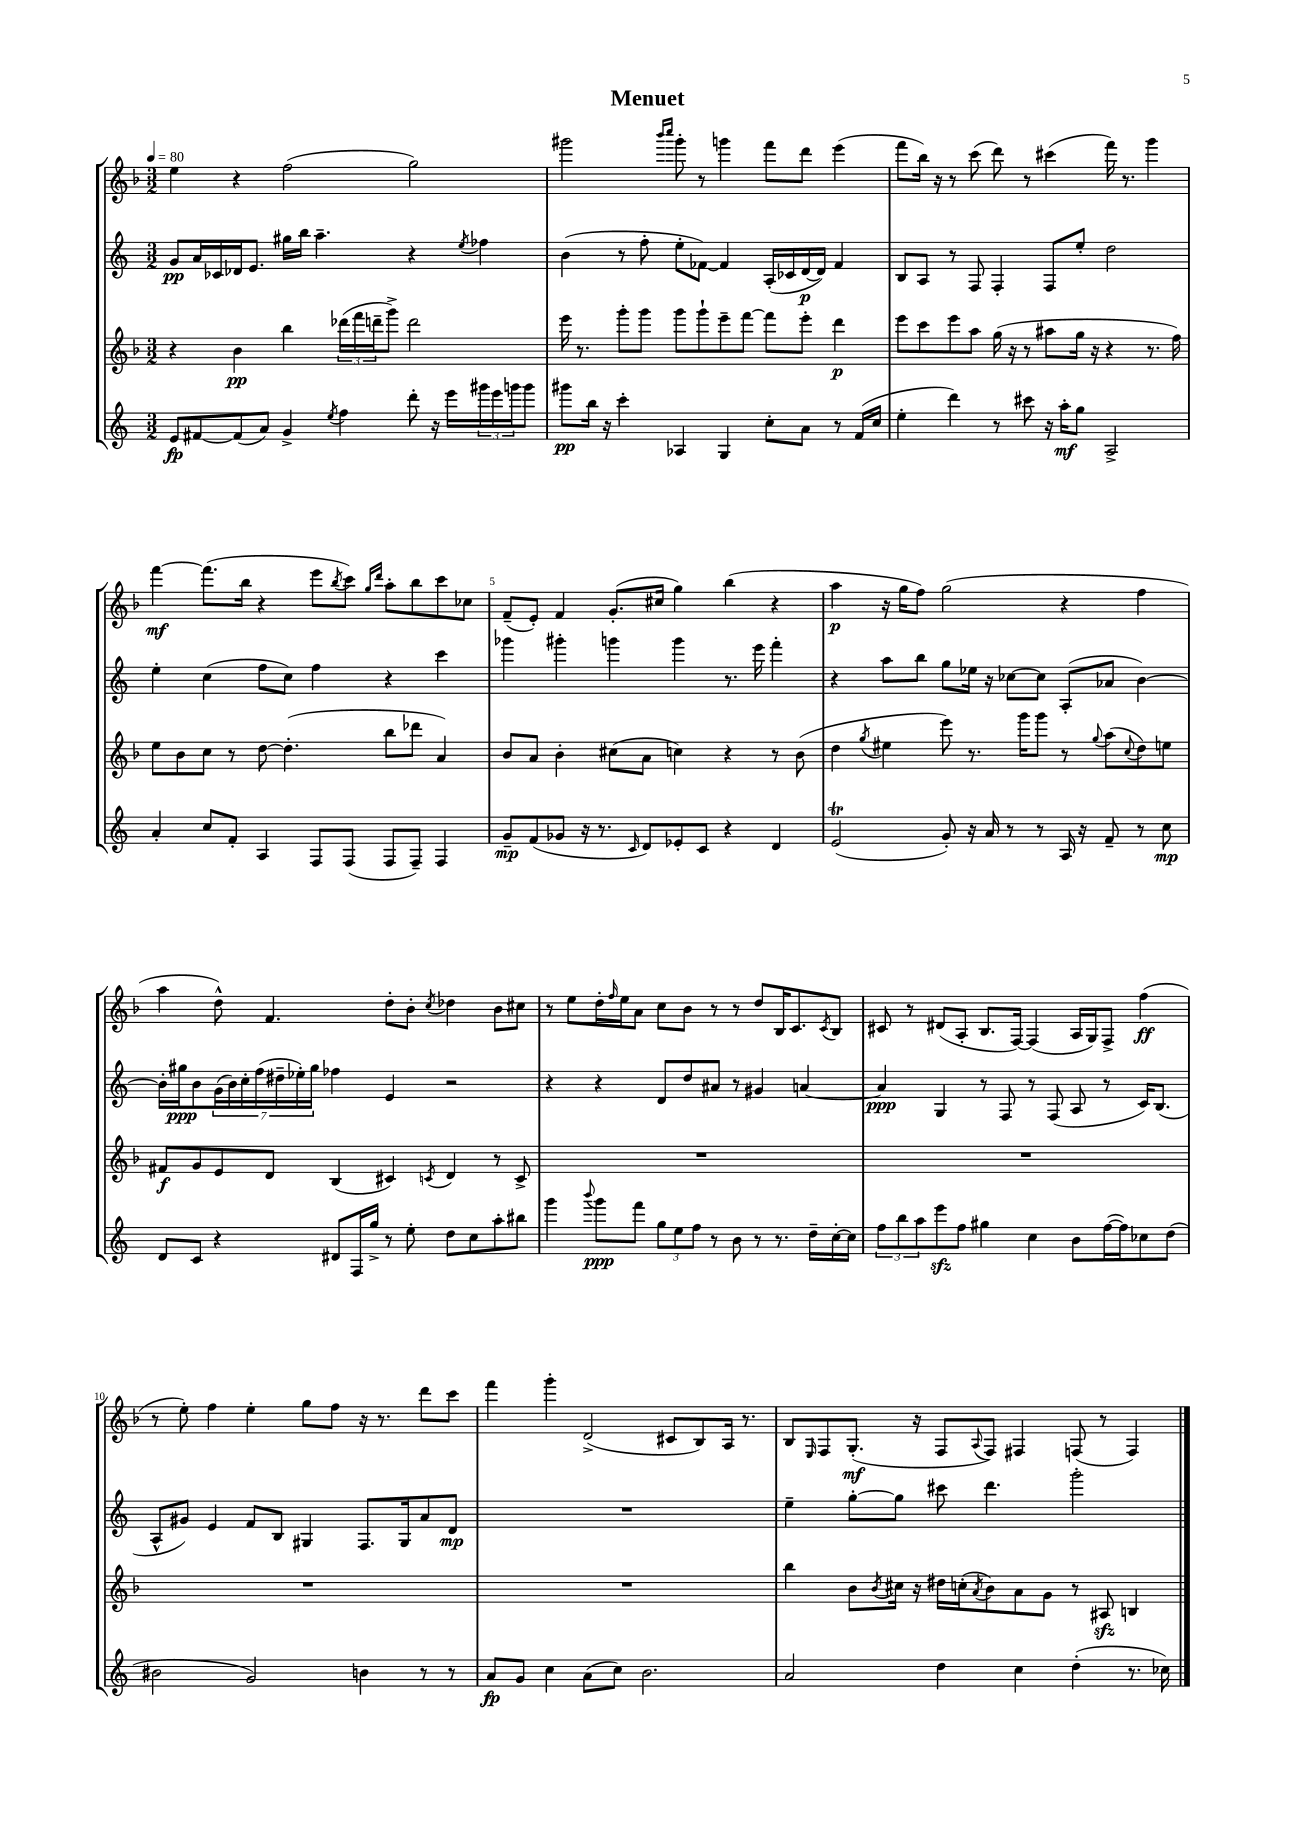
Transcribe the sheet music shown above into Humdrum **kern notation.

**kern	**kern	**kern	**kern
*staff4	*staff3	*staff2	*staff1
*clefG2	*clefG2	*clefG2	*clefG2
*k[]	*k[b-]	*k[]	*k[b-]
*M3/2	*M3/2	*M3/2	*M3/2
*MM80	*MM80	*MM80	*MM80
8e	4r	8g	4ee
[8f#	.	16a	.
.	.	16c-	.
(8f#]	4b-	16d-	4r
.	.	8.e	.
8a)	.	.	.
4g^	4bb-	16gg#	(2ff
.	.	16bb	.
.	.	4.aa~	.
8qee	.	.	.
4ff	(24ddd-	.	.
.	24fff	.	.
.	24ddd~	.	.
.	8ggg^)	.	.
8ddd'	2ddd	4r	2gg)
16r	.	.	.
16eee	.	.	.
.	.	8qee	.
24ggg#	.	4ff-	.
24eee	.	.	.
24ggg	.	.	.
8ggg	.	.	.
=	=	=	=
8ggg#	16eee	(4b	2ggg#
.	8.r	.	.
16bb	.	.	.
16r	.	.	.
4ccc'	8ggg'	8r	.
.	8ggg	8ff'	.
.	.	.	16qqbbb-
.	.	.	16qqcccc
4A-	8ggg	8ee'	8ggg#'
.	8ggg`	[8f-)	8r
4G	8eee~	4f-]	4ggg
.	[8fff	.	.
8cc'	8fff]	(16A'	8fff
.	.	16c-	.
8a	8eee'	[16d	8ddd
.	.	16d])	.
8r	4ddd	4f-	(4eee
(16f	.	.	.
16cc	.	.	.
=	=	=	=
4ee'	8eee	8B	8fff
.	8ccc	8A	16bb-)
.	.	.	16r
4ddd)	8eee	8r	8r
.	8aa	8F	(8ccc
8r	(16gg	4F'	8ddd)
.	16r	.	.
8ccc#	8r	.	8r
16r	8aa#	8F	(4ccc#
16aa'	.	.	.
8gg	16gg	8ee'	.
.	16r	.	.
2A^	4r	2dd	16fff)
.	.	.	8.r
.	8.r	.	4ggg
.	16ff)	.	.
=	=	=	=
4a'	8ee	4ee'	[4fff
.	8b-	.	.
8cc	8cc	(4cc	(8.fff]
8f'	8r	.	.
.	.	.	16bb-
4A	[8dd	8ff	4r
.	(4.dd']	8cc)	.
8F	.	4ff	8eee
.	.	.	8qbb-
(8F	.	.	8ccc)
.	.	.	16qqgg
.	.	.	16qqddd
8F	8bb-	4r	8aa'
8F~)	8ddd-	.	8bb-
4F	4a)	4ccc	8ccc
.	.	.	8cc-
=	=	=	=
8g~	8b-	4ggg-	(8f~
(8f	8a	.	8e')
8g-	4b-'	4ggg#'	4f
16r	.	.	.
8.r	.	.	.
.	(8cc#	4ggg	(8.g'
16qqc	.	.	.
8d)	8a	.	.
.	.	.	16cc#
8e-'	4cc)	4ggg	4gg)
8c	.	.	.
4r	4r	8.r	(4bb-
.	.	16eee	.
4d	8r	4fff'	4r
.	(8b-	.	.
=	=	=	=
(2e	4dd	4r	4aa
.	8qgg	.	.
.	4ee#	8aa	16r
.	.	.	16gg
.	.	8bb	8ff)
8g')	8eee)	8gg	(2gg
16r	8.r	16ee-	.
16a	.	16r	.
8r	.	[8cc-	.
.	16ggg	.	.
8r	8ggg	8cc-]	.
16A	8r	(8A'	4r
16r	.	.	.
.	8qqgg	.	.
8f~	(8aa	8a-	.
.	8qqcc	.	.
8r	8dd)	[4b)	4ff
8cc	8ee	.	.
=	=	=	=
8d	8f#	16b']	4aa
.	.	16gg#	.
8c	8g	8b	.
4r	8e	(28g	8dd^^)
.	.	28b)	.
.	.	28cc'	.
.	.	(28ff	.
.	8d	.	4.f
.	.	28dd#~	.
.	.	28ee-')	.
.	.	28gg#	.
8d#	(4B-	4ff-	.
16F	.	.	.
16gg^	.	.	.
8r	4c#)	4e	8dd'
8ee'	.	.	8b-'
.	8qc	.	8qcc
8dd	4d	2r	4dd-
8cc	.	.	.
8aa'	8r	.	8b-
8bb#	8c^	.	8cc#
=	=	=	=
4ggg	1.r	4r	8r
.	.	.	8ee
8qqbbb	.	.	.
8ggg	.	4r	16dd'
.	.	.	16qqff
.	.	.	16ee
8fff	.	.	8a
12gg	.	8d	8cc
12ee	.	.	.
.	.	8dd	8b-
12ff	.	.	.
8r	.	8a#	8r
8b	.	8r	8r
8r	.	4g#	8dd
8.r	.	.	16B-
.	.	.	8.c
.	.	[4a	.
16dd~	.	.	.
.	.	.	8qc
[16cc'	.	.	8B-
16cc]	.	.	.
=	=	=	=
12ff	1.r	4a]	8c#
12bb	.	.	.
.	.	.	8r
12aa	.	.	.
8eee	.	4G	(8d#
8ff	.	.	8A'
4gg#	.	8r	8.B-
.	.	8F	.
.	.	.	[16F)
4cc	.	8r	(4F]
.	.	(8F	.
8b	.	8A	16A
.	.	.	16G)
([16ff	.	8r	8F^
16ff])	.	.	.
8cc-	.	16c)	(4ff
.	.	(8.B	.
(8dd	.	.	.
=	=	=	=
2b#	1.r	8A^^	8r
.	.	8g#)	8ee')
.	.	4e	4ff
2g)	.	8f	4ee'
.	.	8B	.
.	.	4G#	8gg
.	.	.	8ff
4b	.	8.F	16r
.	.	.	8.r
.	.	16G#	.
8r	.	8a	8ddd
8r	.	8d	8ccc
=	=	=	=
8a	1.r	1.r	4fff
8g	.	.	.
4cc	.	.	4ggg'
(8a	.	.	(2d^
8cc)	.	.	.
2.b	.	.	.
.	.	.	8c#
.	.	.	8B-)
.	.	.	16A
.	.	.	8.r
=	=	=	=
2a	4bb-	4ee~	8B-
.	.	.	16qqE
.	.	.	8F
.	8b-	[8gg'	(8.G'
.	8qb-	.	.
.	16cc#	8gg]	.
.	16r	.	16r
4dd	16dd#	8ccc#	8F
.	(16cc'	.	.
.	8qa	.	8qqA
.	8b-)	4.ddd	8F)
4cc	8a	.	4F#
.	8g	.	.
(4dd'	8r	2ggg'	(8F
.	8A#	.	8r
8.r	4B	.	4F)
16cc-)	.	.	.
==	==	==	==
*-	*-	*-	*-
